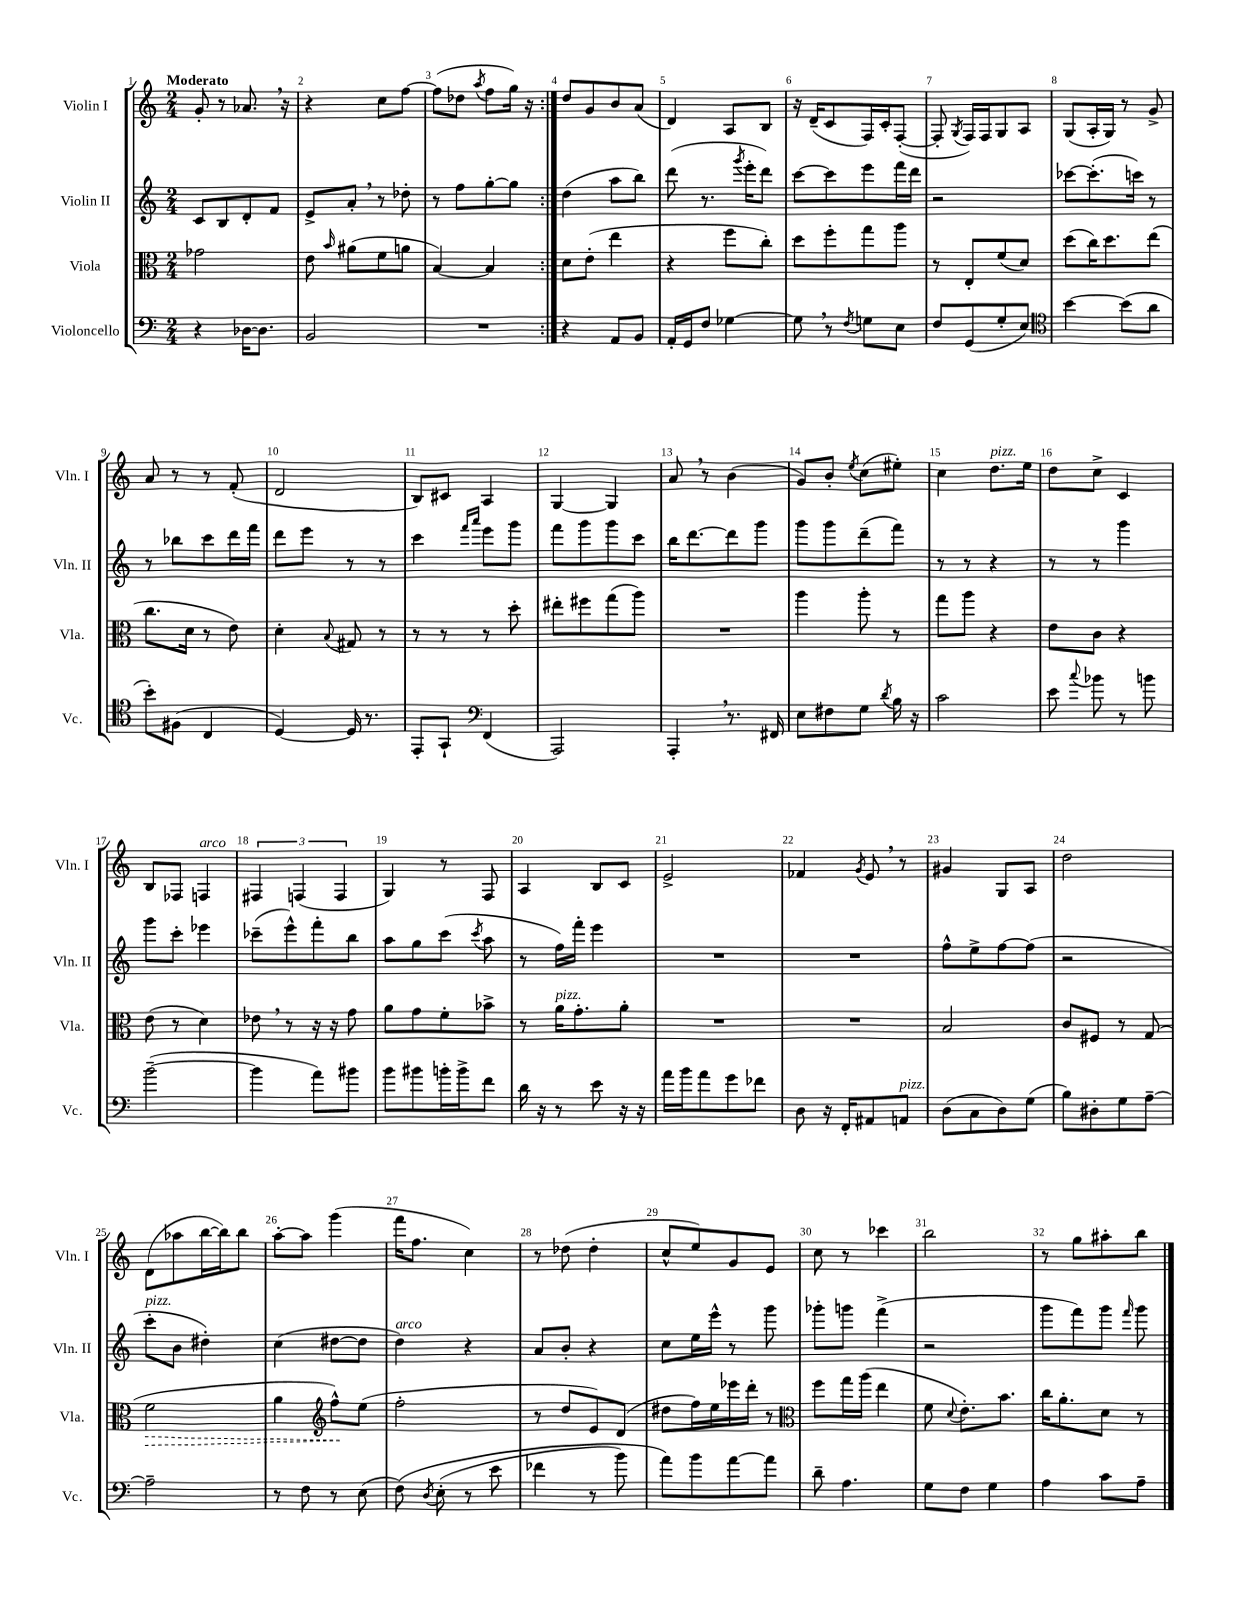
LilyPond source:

<<
\new StaffGroup <<
\new Staff = "s0" \with { instrumentName = "Violin I" shortInstrumentName = "Vln. I" } {
    \clef treble \key c \major \numericTimeSignature \time 2/4 \tempo "Moderato"
    \autoBeamOff \repeat volta 2 { g'8-. r8 aes'8. \breathe r16 |
    r4 c''8[ f''8]~ |
    f''8[( des''8] \acciaccatura { a''8 } f''8[ g''16]) r16 | }
    d''8[ g'8 b'8 a'8]( |
    d'4) a8[ b8] |
    r16 d'16[--( c'8 f16) c'16-. f8]~-.( |
    f8-. \acciaccatura { g8 } f16[) f16 g8 a8] |
    g8[( a16-. g16]) r8 g'8-> |
    a'8 r8 r8 f'8-.( |
    d'2 |
    b8[) cis'8] a4 |
    g4~ g4 |
    a'8 \breathe r8 b'4( |
    g'8[) b'8]-. \acciaccatura { e''8 } c''8[( eis''8]-.) |
    c''4 d''8.[^\markup { \italic "pizz." } e''16] |
    d''8[ c''8]-> c'4 |
    b8[ fes8] f4^\markup { \italic "arco" } |
    \tuplet 3/2 { fis4 f4( f4 } |
    g4) r8 f8 |
    a4 b8[ c'8] |
    e'2-> |
    fes'4 \acciaccatura { g'8 } e'8 \breathe r8 |
    gis'4 g8[ a8] |
    d''2 |
    d'8[( aes''8 b''16~ b''16) b''8] |
    a''8[~-. a''8] g'''4( |
    f'''16[ f''8.] c''4) |
    r8 des''8( des''4-. |
    c''8[-^ e''8) g'8 e'8] |
    c''8 r8 ces'''4 |
    b''2 |
    r8 g''8[ ais''8-. b''8] \bar "|." |
}
\new Staff = "s1" \with { instrumentName = "Violin II" shortInstrumentName = "Vln. II" } {
    \clef treble \key c \major \numericTimeSignature \time 2/4
    \autoBeamOff \repeat volta 2 { c'8[ b8 d'8-. f'8] |
    e'8[-> a'8]-. \breathe r8 des''8-. |
    r8 f''8[ g''8~-. g''8] | }
    d''4( a''8[ b''8]) |
    d'''8( r8. \acciaccatura { g'''8 } e'''16[-. d'''8]) |
    c'''8[~ c'''8 e'''8 f'''16 d'''16] |
    r2 |
    ces'''8[~ ces'''8.-.( c'''16]) r8 |
    r8 bes''8[ c'''8 d'''16 f'''16] |
    d'''8[ e'''8] r8 r8 |
    c'''4 \grace { f'''16[ a'''16] } e'''8[ g'''8] |
    f'''8[ g'''8 g'''8 c'''8] |
    b''16[ d'''8.~ d'''8 g'''8] |
    g'''8[ g'''8 d'''8--( f'''8]) |
    r8 r8 r4 |
    r8 r8 g'''4 |
    g'''8[ c'''8]-. ees'''4 |
    ces'''8[--( e'''8-^) f'''8-. b''8] |
    a''8[ g''8 c'''8]( \acciaccatura { c'''8 } a''8 |
    r8 f''16[) f'''16]-. e'''4 |
    R2 |
    R2 |
    f''8[-^ e''8-> f''8~ f''8]( |
    r2 |
    c'''8[-.^\markup { \italic "pizz." } b'8] dis''4-.) |
    c''4( dis''8[~ dis''8] |
    d''4^\markup { \italic "arco" }) r4 |
    a'8[ b'8]-. r4 |
    c''8[ e''16 e'''16]-^ r8 g'''8 |
    ges'''8[-. g'''8] f'''4->( |
    r2 |
    g'''8[ f'''8) g'''8] \grace { f'''16 } g'''8 \bar "|." |
}
\new Staff = "s2" \with { instrumentName = "Viola" shortInstrumentName = "Vla." } {
    \clef alto \key c \major \numericTimeSignature \time 2/4
    \autoBeamOff \repeat volta 2 { ges'2 |
    e'8 \grace { b'16 } ais'8[( f'8 a'8] |
    b4~) b4 | }
    d'8[ e'8]-.( e''4 |
    r4 f''8[ c''8]-.) |
    d''8[ f''8-. g''8 a''8] |
    r8 e8[-. f'8( d'8]) |
    d''8[( c''16) d''8. e''8]( |
    c''8.[ d'16] r8 e'8) |
    d'4-. \appoggiatura { b8 } gis8 r8 |
    r8 r8 r8 d''8-. |
    eis''8[-. fis''8 g''8( a''8]) |
    R2 |
    a''4 a''8-. r8 |
    g''8[ a''8] r4 |
    e'8[ c'8] r4 |
    e'8( r8 d'4) |
    ees'8 \breathe r8 r16 r16 g'8 |
    a'8[ g'8 f'8-. bes'8]-> |
    r8 a'16[^\markup { \italic "pizz." } g'8.-. a'8]-. |
    R2 |
    R2 |
    b2 |
    c'8[ fis8] r8 g8( |
    \once \override Hairpin.style = #'dashed-line f'2\> |
    a'4 \clef treble f''8[-^\!) e''8]( |
    f''2-. |
    r8 d''8[ e'8) d'8]( |
    dis''8[ f''16) e''16 ees'''16 d'''16]-. r8 |
    \clef alto f''8[ g''16 a''16]( e''4 |
    f'8 \appoggiatura { d'8 } e'8.[-.) b'8.] |
    c''16[ a'8.-. d'8] r8 \bar "|." |
}
\new Staff = "s3" \with { instrumentName = "Violoncello" shortInstrumentName = "Vc." } {
    \clef bass \key c \major \numericTimeSignature \time 2/4
    \autoBeamOff \repeat volta 2 { r4 des16[~ des8.] |
    b,2 |
    R2 | }
    r4 a,8[ b,8] |
    a,16[-. g,16 f8] ges4~ |
    ges8 \breathe r8 \acciaccatura { f8 } g8[ e8] |
    f8[ g,8( g8-. e8]) |
    \clef tenor b'4~ b'8[( a'8] |
    b'8[-.) fis8]( c4 |
    d4~) d16 r8. |
    e,8[-. g,8]-! \clef bass f,4( |
    a,,2) |
    a,,4-. \breathe r8. fis,16 |
    e8[ fis8 g8] \acciaccatura { d'8 } b16 r16 |
    c'2 |
    e'8 \appoggiatura { c''8 } bes'8 r8 b'8 |
    b'2~--( |
    b'4 a'8[) bis'8] |
    b'8[ bis'8 b'16-. b'16-> f'8] |
    d'16 r16 r8 e'8 r16 r16 |
    a'16[ b'16 a'8 g'8 fes'8] |
    d8 r16 f,16[-. ais,8 a,8]^\markup { \italic "pizz." } |
    d8[( c8 d8) g8]( |
    b8[) dis8-. g8 a8]~-- |
    a2-- |
    r8 f8 r8 e8( |
    f8)\( \acciaccatura { d8 } e8-.( r8 e'8 |
    fes'4 r8 b'8) |
    a'8[\) b'8 a'8~ a'8] |
    d'8-- a4. |
    g8[ f8] g4 |
    a4 c'8[ a8]-- \bar "|." |
}
>>
>>
\layout { \context { \Score \override BarNumber.break-visibility = ##(#f #t #t) barNumberVisibility = #all-bar-numbers-visible } }
